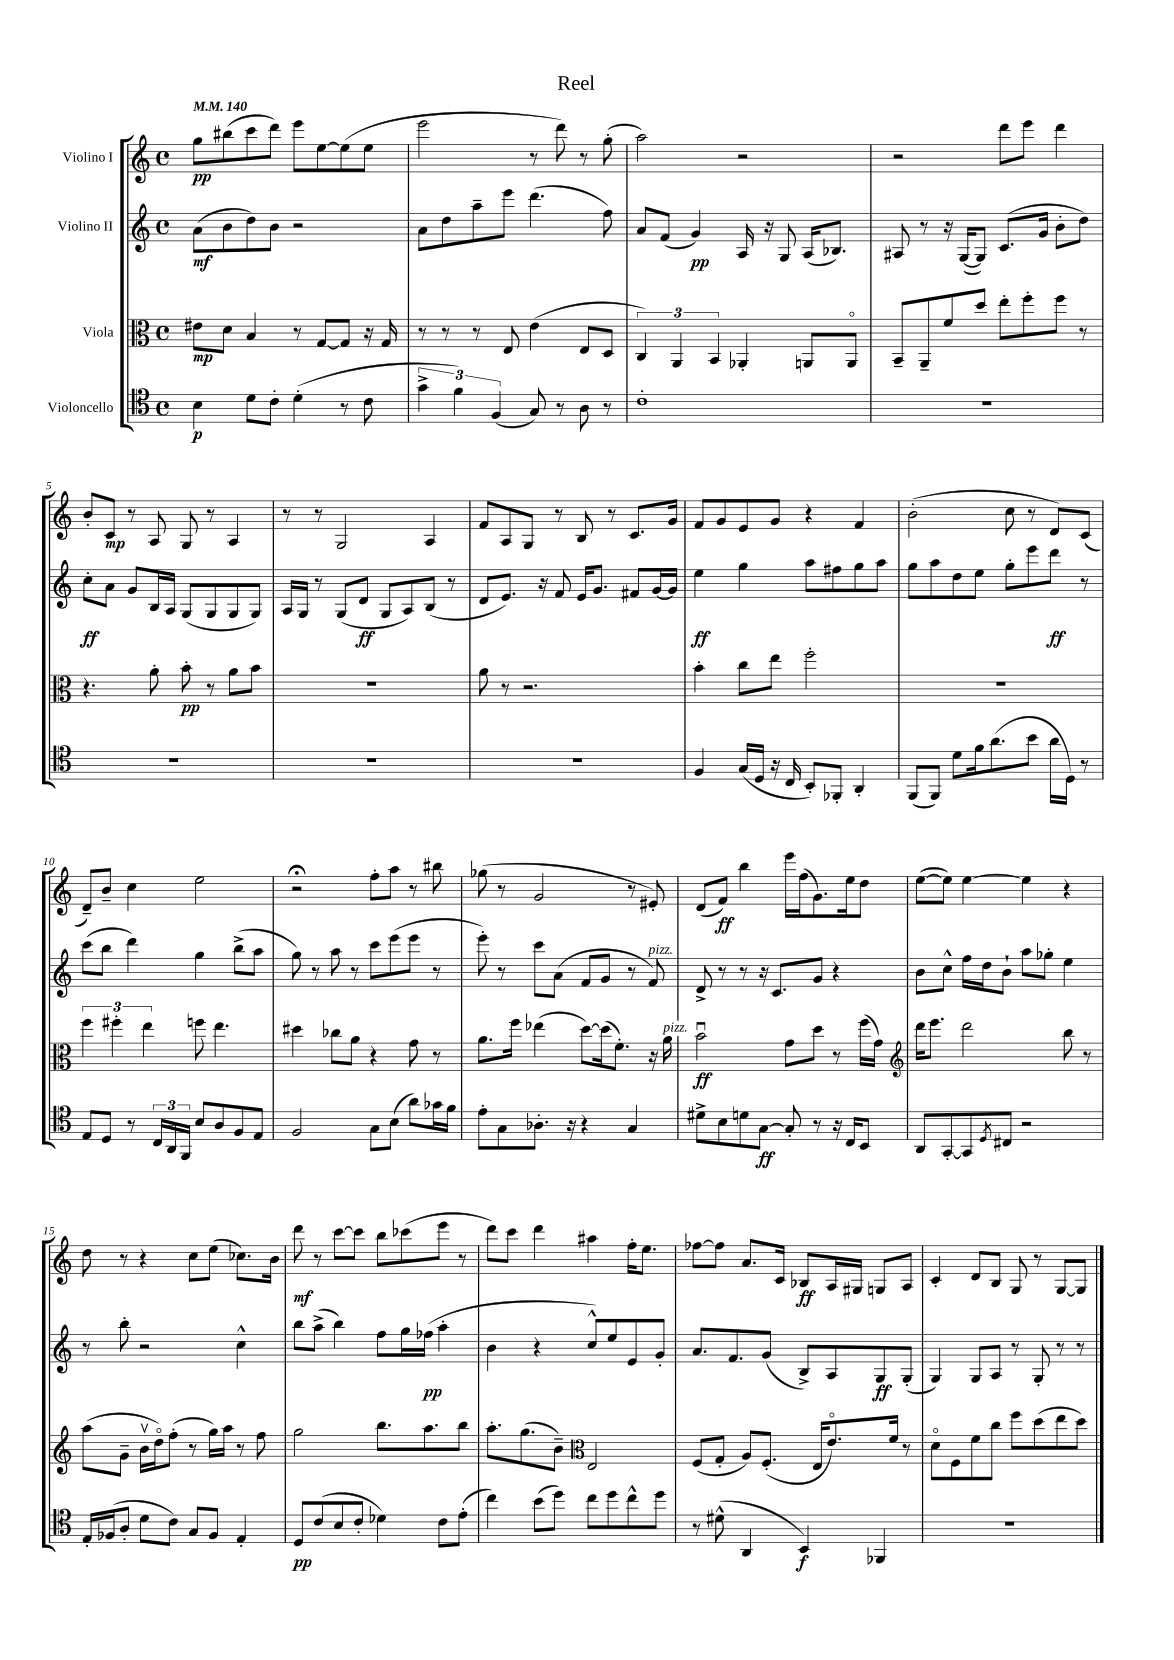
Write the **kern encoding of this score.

**kern	**kern	**kern	**kern
*staff4	*staff3	*staff2	*staff1
*clefC4	*clefC3	*clefG2	*clefG2
*k[]	*k[]	*k[]	*k[]
*M4/4	*M4/4	*M4/4	*M4/4
*met(c)	*met(c)	*met(c)	*met(c)
*MM140	*MM140	*MM140	*MM140
4B	8e#	(8a	8gg
.	8d	8b	(8bb#
8d	4B	8dd)	8ccc
8c'	.	8b	8ddd)
(4d'	8r	2r	8eee
.	[8G	.	[8ee
8r	8G]	.	(8ee]
8c	16r	.	8ee
.	16G	.	.
=	=	=	=
6g^	8r	8a	2eee
.	8r	8dd	.
6f)	.	.	.
.	8r	8aa~	.
(6F	.	.	.
.	8E	8eee	.
8G)	(4e	(4.ddd	8r
8r	.	.	8ddd)
8A	8E	.	8r
8r	8D	8ff)	(8gg'
=	=	=	=
1c'	6C)	8a	2aa)
.	.	(8f	.
.	6AA	.	.
.	.	4g)	.
.	6BB	.	.
.	4AA-'	16A	2r
.	.	16r	.
.	.	8G	.
.	8AA	(16A	.
.	.	8.B-)	.
.	8AAo	.	.
=	=	=	=
1r	8BB~	8A#	2r
.	8AA~	8r	.
.	8f	16r	.
.	.	([16G	.
.	8dd	8G])	.
.	8ee'	(8.c	8ddd
.	8ff'	.	8eee
.	.	16g	.
.	8ff	8b'	4ddd
.	8r	8dd)	.
=	=	=	=
1r	4.r	8cc'	8b'
.	.	8a	8c
.	.	8g	8r
.	8a'	16B	8A
.	.	16A	.
.	8b'	(8G	8G
.	8r	8G	8r
.	8a	8G	4A
.	8b	8G)	.
=	=	=	=
1r	1r	16A	8r
.	.	16G	.
.	.	8r	8r
.	.	(8G	2G
.	.	8d	.
.	.	8G	.
.	.	8A)	.
.	.	(8B	4A
.	.	8r	.
=	=	=	=
1r	8a	8d	8f
.	8r	8.e)	8A
.	2.r	.	8G
.	.	16r	.
.	.	8f	8r
.	.	16e	8B
.	.	8.g	.
.	.	.	8r
.	.	8f#	8.c
.	.	[16g	.
.	.	16g]	16g
=	=	=	=
4F	4b'	4ee	8f
.	.	.	8g
(16G	8cc	4gg	8e
16D	.	.	.
16r	8ee	.	8g
16C	.	.	.
8BB')	2ff'	8aa	4r
8FF-'	.	8ff#	.
4AA'	.	8gg	4f
.	.	8aa	.
=	=	=	=
(8FF	1r	8gg	(2b'
8FF)	.	8aa	.
8d	.	8dd	.
16f	.	8ee	.
(8.a	.	.	.
.	.	8gg'	8cc
8b	.	8eee	8r
16a	.	8ddd	8d)
16D)	.	.	.
8r	.	8r	(8c
=	=	=	=
8E	6ff	(8ccc	8d~)
8D	.	8bb	8b~
.	6ff#'	.	.
8r	.	4ddd)	4cc
.	6ee	.	.
24C	.	.	.
24AA	.	.	.
24FF	.	.	.
8B	8ff	4gg	2ee
8A	4.ee	.	.
8F	.	(8bb^	.
8E	.	8aa	.
=	=	=	=
2F	4dd#	8gg)	2r;
.	.	8r	.
.	8cc-	8aa	.
.	8a	8r	.
8G	4r	8ccc	8ff'
(8B	.	(8eee	8aa
8a)	8g	8eee	8r
16g-	8r	8r	8bb#
16f	.	.	.
=	=	=	=
8e'	8.a	8eee')	(8gg-
8G	.	8r	8r
.	16ff	.	.
8.A-'	(4ee-	8ccc	2g
.	.	(8a	.
16r	.	.	.
4r	[8dd)	8f	.
.	(16dd]	8g	.
.	8.f')	.	.
4G	.	8r	8r
.	16r	8f)	8e#')
.	16a	.	.
=	=	=	=
8d#^	2bu	8d^	(8d
8B	.	8r	8f)
8d	.	8r	4bb
[8G	.	16r	.
.	.	8.c	.
8G']	8g	.	16eee
.	.	.	(16ff
8r	8dd	8g	8.g)
16r	8r	4r	.
16C	.	.	16ee
8BB	(16ff	.	8dd
.	16g)	.	.
=	=	=	=
*	*clefG2	*	*
8AA	16ddd	8b	([8ee
.	8.eee	.	.
[8GG'	.	8cc^^	8ee])
8GG]	2ddd	16ff	[4ee
.	.	16dd	.
8qD	.	.	.
8C#	.	8b`	.
2r	.	8aa	4ee]
.	.	8gg-'	.
.	8bb	4ee	4r
.	8r	.	.
=	=	=	=
16E'	(8aa	8r	8dd
(16F-	.	.	.
8A'	8g~	8bb'	8r
8d	16bv	2r	4r
.	16ddo)	.	.
8c)	(8ff'	.	.
8G	8r	.	8cc
8F-	16gg)	.	(8ee
.	16aa	.	.
4E'	8r	4cc^^	8.cc-)
.	8ff	.	.
.	.	.	16b
=	=	=	=
8D	2gg	8bb	8ddd
(8c	.	(8aa^	8r
8B	.	4bb)	[8ccc
8c'	.	.	8ccc]
4d-)	8.bb	8ff	8bb
.	.	16gg	(8ccc-
.	8.aa	(16ff-	.
8c	.	4aa'	8eee
(8e'	8bb	.	8r
=	=	=	=
4cc)	8.aa'	4b	8ddd)
.	.	.	8ccc
.	(8.gg	.	.
(8b	.	4r	4ddd
8dd)	8b~)	.	.
*	*clefC3	*	*
8cc	2E	8cc^^)	4aa#
8dd	.	8ee	.
8cc^^	.	8e	16ff'
.	.	.	8.ee
8dd	.	8g'	.
=	=	=	=
8r	(8F	8.a	[8ff-
(8d#^^	8G'	.	8ff-]
.	.	8.f	.
4AA	8A)	.	8.a
.	(8.F'	(8g	.
.	.	.	16c
4BB)	.	8B^)	8B-
.	16E	.	.
.	8.eo)	8A	16A
.	.	.	16G#
4FF-	.	8G	8G
.	16f	.	.
.	8r	(8G'	8A
=	=	=	=
1r	8do	4G)	4c'
.	8F	.	.
.	8f	8G	8d
.	8cc	8A	8B
.	8ff	8r	8G
.	(8dd	8G'	8r
.	8ee	8r	[8G
.	8dd)	8r	8G]
==	==	==	==
*-	*-	*-	*-
